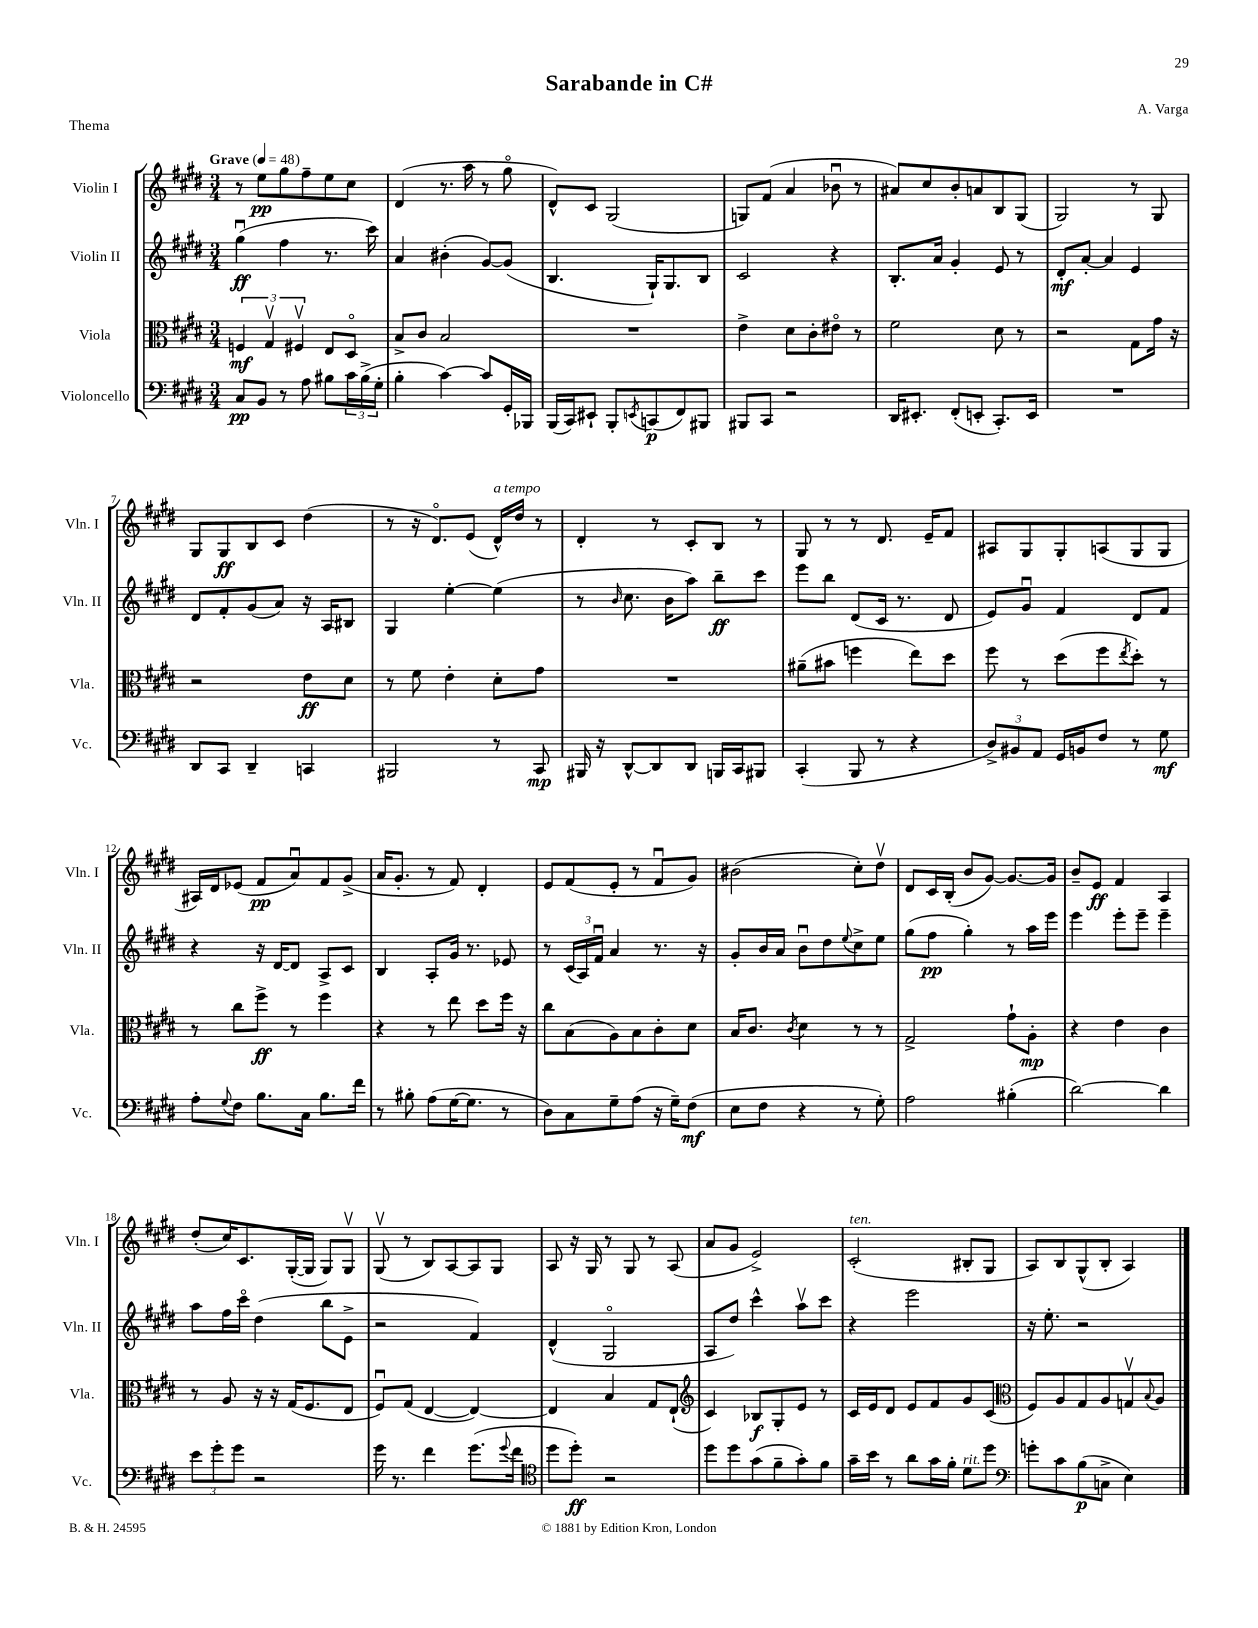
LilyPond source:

\header { title = "Sarabande in C#" composer = "A. Varga" piece = "Thema" }
<<
\new StaffGroup <<
\new Staff = "s0" \with { instrumentName = "Violin I" shortInstrumentName = "Vln. I" } {
    \clef treble \key e \major \numericTimeSignature \time 3/4 \tempo "Grave" 4 = 48
    r8 e''8\pp gis''8 fis''8-- e''8 cis''8 |
    dis'4( r8. a''16 r8 gis''8\flageolet |
    dis'8-^) cis'8 gis2( |
    g8) fis'8( a'4 bes'8\downbow r8 |
    ais'8) cis''8 b'8-. a'8 b8 gis8( |
    gis2) r8 gis8 |
    gis8 gis8\ff b8 cis'8 dis''4( |
    r8 r16 dis'8.\flageolet) e'8( dis'16-^^\markup { \italic "a tempo" }) dis''16 r8 |
    dis'4-. r8 cis'8-. b8 r8 |
    gis8 r8 r8 dis'8. e'16-- fis'8 |
    ais8 gis8 gis8-. a8( gis8 gis8 |
    ais16) dis'16 ees'8( fis'8\pp a'8\downbow) fis'8 gis'8->( |
    a'16 gis'8.-. r8 fis'8) dis'4-. |
    e'8 fis'8( e'8-. r8 fis'8\downbow gis'8) |
    bis'2( cis''8-.) dis''8\upbow |
    dis'8 cis'16 b16-.( b'8 gis'8~) gis'8.~ gis'16 |
    b'8-- e'8\ff fis'4 a4 |
    dis''8-.( cis''16) cis'8. gis16~-.( gis16 gis8) gis8\upbow |
    gis8\upbow( r8 b8) a8~ a8 gis8 |
    a8 r16 gis16 r8 gis8 r8 a8( |
    a'8 gis'8 e'2->) |
    cis'2-.^\markup { \italic "ten." }( bis8-. gis8 |
    a8) b8 gis8-^( b8-. a4) \bar "|." |
}
\new Staff = "s1" \with { instrumentName = "Violin II" shortInstrumentName = "Vln. II" } {
    \clef treble \key e \major \numericTimeSignature \time 3/4
    gis''4\downbow\ff( fis''4 r8. cis'''16) |
    a'4 bis'4-.( gis'8~) gis'8( |
    b4. gis16-!) gis8. b8 |
    cis'2 r4 |
    b8.-. a'16 gis'4-. e'8 r8 |
    dis'8-.\mf a'8~-. a'4 e'4 |
    dis'8 fis'8-. gis'8( a'8) r16 a16 bis8 |
    gis4 e''4~-. e''4( |
    r8 \grace { b'16 } cis''8. b'16 a''8) b''8--\ff cis'''8 |
    e'''8 b''8 dis'8( cis'16 r8. dis'8 |
    e'8) gis'8\downbow fis'4 dis'8 fis'8 |
    r4 r16 dis'16~ dis'8 a8-> cis'8 |
    b4 a8-. gis'16 r8. ees'8 |
    r8 \tuplet 3/2 { cis'16( a16) fis'16\downbow } a'4 r8. r16 |
    gis'8-. b'16 a'16 b'8\downbow dis''8 \appoggiatura { e''8 } cis''8-> e''8 |
    gis''8( fis''8\pp gis''4-.) r8 a''16 e'''16 |
    e'''4 e'''8-. e'''8-- e'''4-- |
    a''8 fis''16 cis'''16\flageolet dis''4( b''8 e'8-> |
    r2 fis'4) |
    dis'4-^( gis2\flageolet |
    a8 dis''8) cis'''4-^ a''8\upbow cis'''8 |
    r4 e'''2 |
    r16 e''8.-. r2 \bar "|." |
}
\new Staff = "s2" \with { instrumentName = "Viola" shortInstrumentName = "Vla." } {
    \clef alto \key e \major \numericTimeSignature \time 3/4
    \tuplet 3/2 { f4\mf gis4\upbow fis4\upbow } e8 dis8\flageolet |
    b8-> cis'8 b2 |
    R2. |
    e'4-> dis'8 cis'8-. eis'8\flageolet r8 |
    fis'2 dis'8 r8 |
    r2 gis8 gis'16 r16 |
    r2 e'8\ff dis'8 |
    r8 fis'8 e'4-. dis'8-. gis'8 |
    R2. |
    ais'8--( bis'8 f''4 e''8) dis''8 |
    fis''8 r8 dis''8( fis''8 \acciaccatura { e''8 } dis''8-.) r8 |
    r8 cis''8 fis''8->\ff r8 fis''4 |
    r4 r8 e''8 dis''8 fis''16 r16 |
    cis''8 b8( a8) b8 cis'8-. dis'8 |
    b16 cis'8. \acciaccatura { cis'8 } dis'4 r8 r8 |
    gis2-> gis'8-! a8-.\mp |
    r4 e'4 cis'4 |
    r8 a8 r16 r16 gis16( fis8. e8 |
    fis8\downbow) gis8( e4~ e4~) |
    e4 b4 gis8 e8-!( |
    \clef treble cis'4) bes8\f gis8-. e'8 r8 |
    cis'16 e'16 dis'8 e'8 fis'8 gis'8 cis'8( |
    \clef alto fis8) a8 gis8 a8 g8\upbow \appoggiatura { b8 } a8 \bar "|." |
}
\new Staff = "s3" \with { instrumentName = "Violoncello" shortInstrumentName = "Vc." } {
    \clef bass \key e \major \numericTimeSignature \time 3/4
    cis8\pp b,8 r8 a8 bis8 \tuplet 3/2 { cis'16 bis16->( gis16-. } |
    b4-. cis'4~) cis'8 gis,16-. bes,,16 |
    b,,16( cis,16) eis,8-! b,,8-. \acciaccatura { e,8 } c,8\p( fis,8) bis,,8 |
    bis,,8 cis,8 r2 |
    dis,16 eis,8.-. fis,8-.( e,8-. cis,8.-.) e,16 |
    R2. |
    dis,8 cis,8 dis,4-- c,4 |
    bis,,2 r8 cis,8\mp |
    bis,,16 r16 dis,8~-^ dis,8 dis,8 b,,16 cis,16 bis,,8 |
    cis,4-.( b,,8 r8 r4 |
    \tuplet 3/2 { dis8->) bis,8 a,8 } gis,16 b,16 fis8 r8 gis8\mf |
    a8-. \appoggiatura { gis8 } fis8 b8. cis16 b8. fis'16 |
    r8 bis8-. a8( gis16~ gis8. r8 |
    dis8) cis8 gis8-- a8( r16 gis16--) fis8\mf( |
    e8 fis8 r4 r8 gis8-.) |
    a2 bis4-.( |
    dis'2~) dis'4 |
    \tuplet 3/2 { e'8 gis'8-. gis'8 } r2 |
    gis'16 r8. fis'4 gis'8.( \appoggiatura { gis'8 } fis'16 |
    \clef tenor dis''8 dis''8-.\ff) r2 |
    dis''8 dis''8 gis'8( fis'8-- gis'8-.) fis'8 |
    gis'16-- b'16 r8 a'8 gis'16 fis'16-. dis'8^\markup { \italic "rit." } dis''8 |
    \clef bass g'8-. cis'8 b8\p( c8-> e4) \bar "|." |
}
>>
>>
